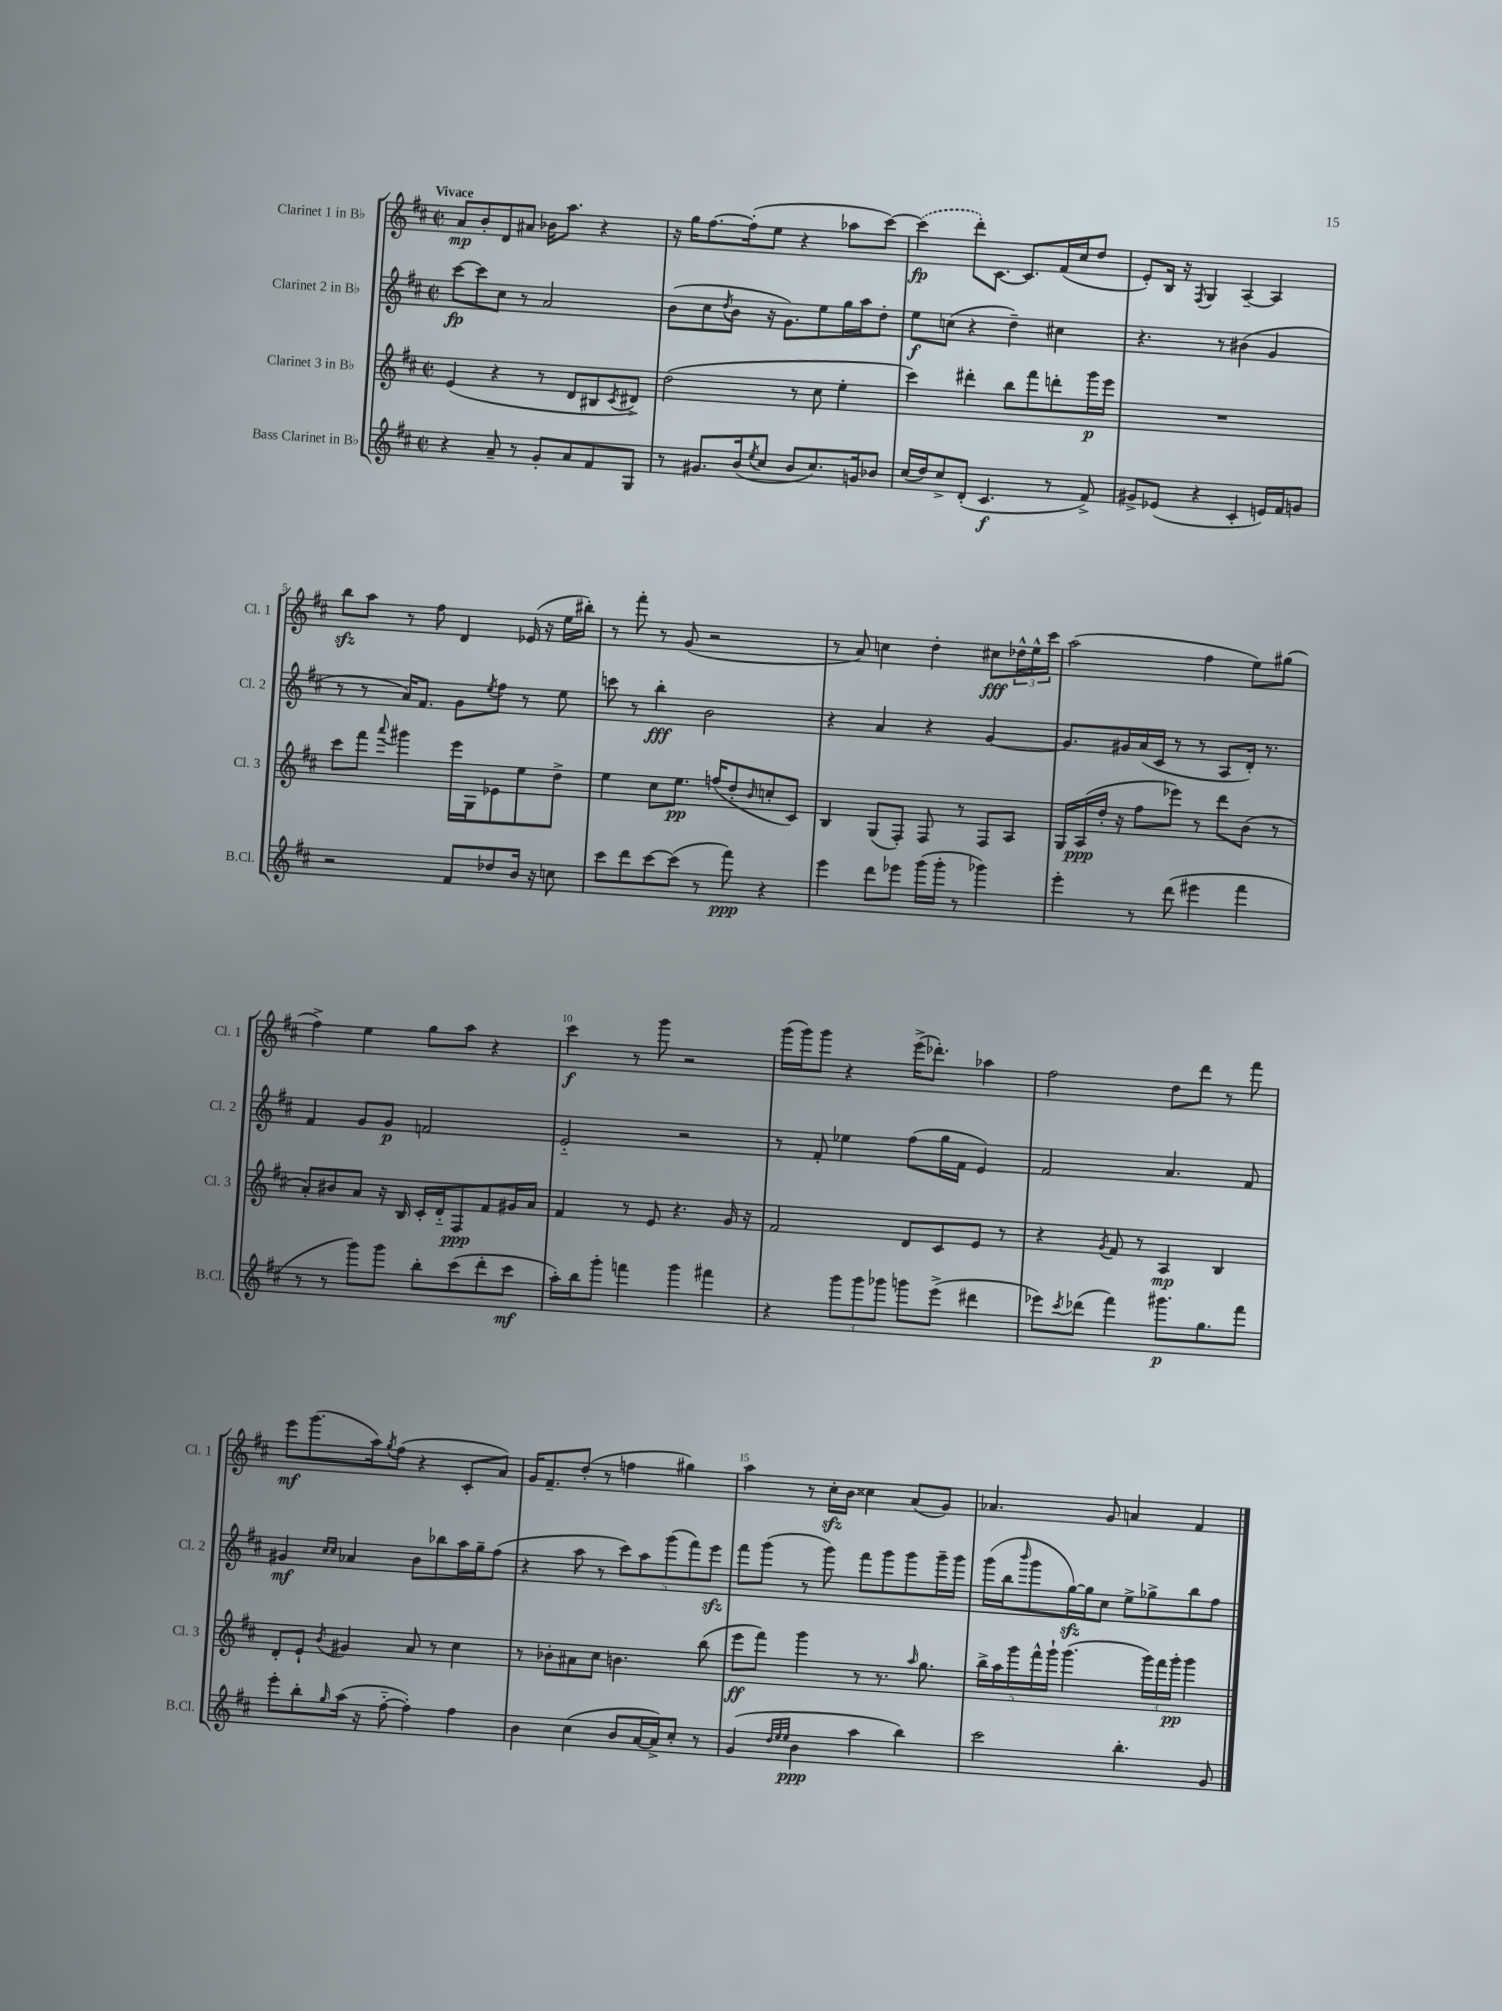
<<
\new StaffGroup <<
\new Staff = "s0" \with { instrumentName = "Clarinet 1 in Bb" shortInstrumentName = "Cl. 1" } {
    \clef treble \key d \major \defaultTimeSignature \time 2/2 \tempo "Vivace"
    a'8\mp b'8-. d'8 ais'8 bes'16 a''8. r4 |
    r16 g''16 fis''8.~ fis''16-.( e''8 r4 aes''8 cis'''8~) |
    \once \slurDashed cis'''4\fp( d'''8-.) cis'8.~ cis'8. fis'16( cis''16 d''8 |
    e'8-.) b16 r16 \acciaccatura { fis8 } g4 a4~-- a4 |
    b''8\sfz a''8 r8 fis''8 d'4 ees'16( r16 e''16 bis''16-.) |
    r8 fis'''8-. r8 g'8( r2 |
    r8 a'8) c''4 d''4-. cis''8\fff \tuplet 3/2 { des''16-^ e''16-^ cis'''16 } |
    a''2( fis''4 e''8) gis''8( |
    fis''4->) e''4 g''8 a''8 r4 |
    cis'''4\f r8 g'''8 r2 |
    g'''16( g'''16) g'''8 r4 e'''16->( des'''8.-.) aes''4 |
    fis''2 d''8 d'''8 r8 fis'''8 |
    e'''8\mf g'''8.( a''16) \acciaccatura { g''8 } fis''8( r4 cis'8-. a'8) |
    g'16 fis'8.-- d''8-.( r8 f''4 gis''4) |
    a''4 r8 cis''16-.\sfz b'16 cisis''4 a'8( g'8) |
    aes'4. g'8 a'4 fis'4 \bar "|." |
}
\new Staff = "s1" \with { instrumentName = "Clarinet 2 in Bb" shortInstrumentName = "Cl. 2" } {
    \clef treble \key d \major \defaultTimeSignature \time 2/2
    cis'''8~\fp cis'''8 cis''8 r8 a'2 |
    b'8( cis''8 \acciaccatura { d''8 } b'8 r16 g'8.) e''8 g''16 a''16 d''8-. |
    e''8\f c''8( r4 d''4--) cis''4 |
    r4. r8 bis'4( g'4 |
    r8 r8 a'16) fis'8. g'8 \acciaccatura { e''8 } fis''8 r8 e''8 |
    c'''8 r8 b''4-.\fff b'2 |
    r4 a'4 r4 g'4~ |
    g'8. gis'16 a'16( cis'16 r8 r8 a8 d'16-.) r8. |
    fis'4 g'8 g'8\p f'2 |
    e'2-_ r2 |
    r8 fis'8-. ees''4 fis''8( g''16 fis'16 e'4) |
    fis'2 a'4. fis'8 |
    gis'4\mf \grace { cis''16 cis''16 } aes'4 b'8 bes''8 a''16 g''16-- fis''8( |
    r4 a''8 r8 \tuplet 5/4 { cis'''8) a''8 g'''8( fis'''8) e'''8\sfz } |
    fis'''8 g'''8( r8 g'''8) fis'''8 g'''8 g'''8 g'''16-- g'''16 |
    g'''16( b''16 \grace { b'''16 } g'''8 g''16~\sfz) g''16 cis''8 e''8-> ges''8-> b''8 fis''8 \bar "|." |
}
\new Staff = "s2" \with { instrumentName = "Clarinet 3 in Bb" shortInstrumentName = "Cl. 3" } {
    \clef treble \key d \major \defaultTimeSignature \time 2/2
    e'4( r4 r8 d'8 bis8 \acciaccatura { cis'8 } dis'8->) |
    d''2( r8 cis''8 e''4-. |
    cis'''4) dis'''4-. b''8 fis'''8 d'''8-. g'''16\p e'''16 |
    R1 |
    cis'''8 fis'''8 \appoggiatura { a'''8 } gis'''4 e'''16 g16 ees'8 e''8 d''8-> |
    e''4 cis''8 e''8.\pp f''16( d''8-. \grace { b'16 } c''8-. cis'8) |
    b4 g8( fis8-.) fis8 r8 fis8 a8 |
    g16 a16\ppp( d''16-. r16 fis''8 ees'''8) r8 d'''8 b'8( r8 |
    a'8-.) bis'8 a'8 r16 b16 cis'16-. d'16-_ fis8\ppp fis'8 gis'16 a'16 |
    fis'4 r8 e'8 r4. g'16 r16 |
    fis'2 d'8 cis'8 e'8 r8 |
    r4 \acciaccatura { g'8 } fis'8 r8 a4\mp b4 |
    d'8-. e'8-! \acciaccatura { b'8 } gis'4 a'8 r8 cis''4 |
    r8 bes'8-. ais'8 cis''8 b'4. b''8( |
    e'''8\ff fis'''8) g'''4 r8 r8. \grace { a''16 } g''8. |
    \tuplet 5/4 { b''16-> a''16 g'''16 fis'''16-^ g'''16-! } g'''4.( \tuplet 3/2 { g'''16) fis'''16 g'''16-.\pp } g'''4 \bar "|." |
}
\new Staff = "s3" \with { instrumentName = "Bass Clarinet in Bb" shortInstrumentName = "B.Cl." } {
    \clef treble \key d \major \defaultTimeSignature \time 2/2
    r4 a'8-- r8 g'8-. a'8 fis'8 g8 |
    r8 gis'8. b'16( \acciaccatura { e''8 } cis''8 b'8 cis''8.) g'16 bes'8 |
    cis''16( d''16) cis''8-> d'8-.( cis'4.\f r8 fis'8->) |
    gis'8-> ees'8( r4 cis'4-. e'16) fis'16 g'8 |
    r2 fis'8 des''8 b'16 r16 c''8 |
    cis'''8 d'''8 cis'''8~ cis'''8( r8 fis'''8\ppp) r4 |
    e'''4 d'''8 ees'''8 g'''16( g'''16-. r8 ges'''4) |
    e'''4-. r8 d'''8( eis'''4 fis'''4 |
    r8 r8 g'''8) g'''8 b''8-. cis'''8( d'''8-. cis'''8\mf |
    a''16-.) b''16 g'''8-. f'''4 g'''4 fis'''4 |
    r4 \tuplet 3/2 { g'''8 g'''8 ges'''8 } g'''8 e'''8->( dis'''4 |
    ees'''8) \acciaccatura { cis'''8 } des'''8( fis'''4) gis'''8.\p g''8. fis'''8 |
    e'''8-. b''8-. \grace { g''16 } a''16( r16 fis''8~-_ fis''4-.) fis''4 |
    b'4 cis''4( b'8 a'16~ a'16->) cis''8-. r8 |
    g'4( \grace { d''32 e''32 e''32 } b'4\ppp a''4 b''4) |
    cis'''2 b''4.-. g'8 \bar "|." |
}
>>
>>
\layout { \context { \Score \override BarNumber.break-visibility = ##(#f #t #t) barNumberVisibility = #(every-nth-bar-number-visible 5) } }
